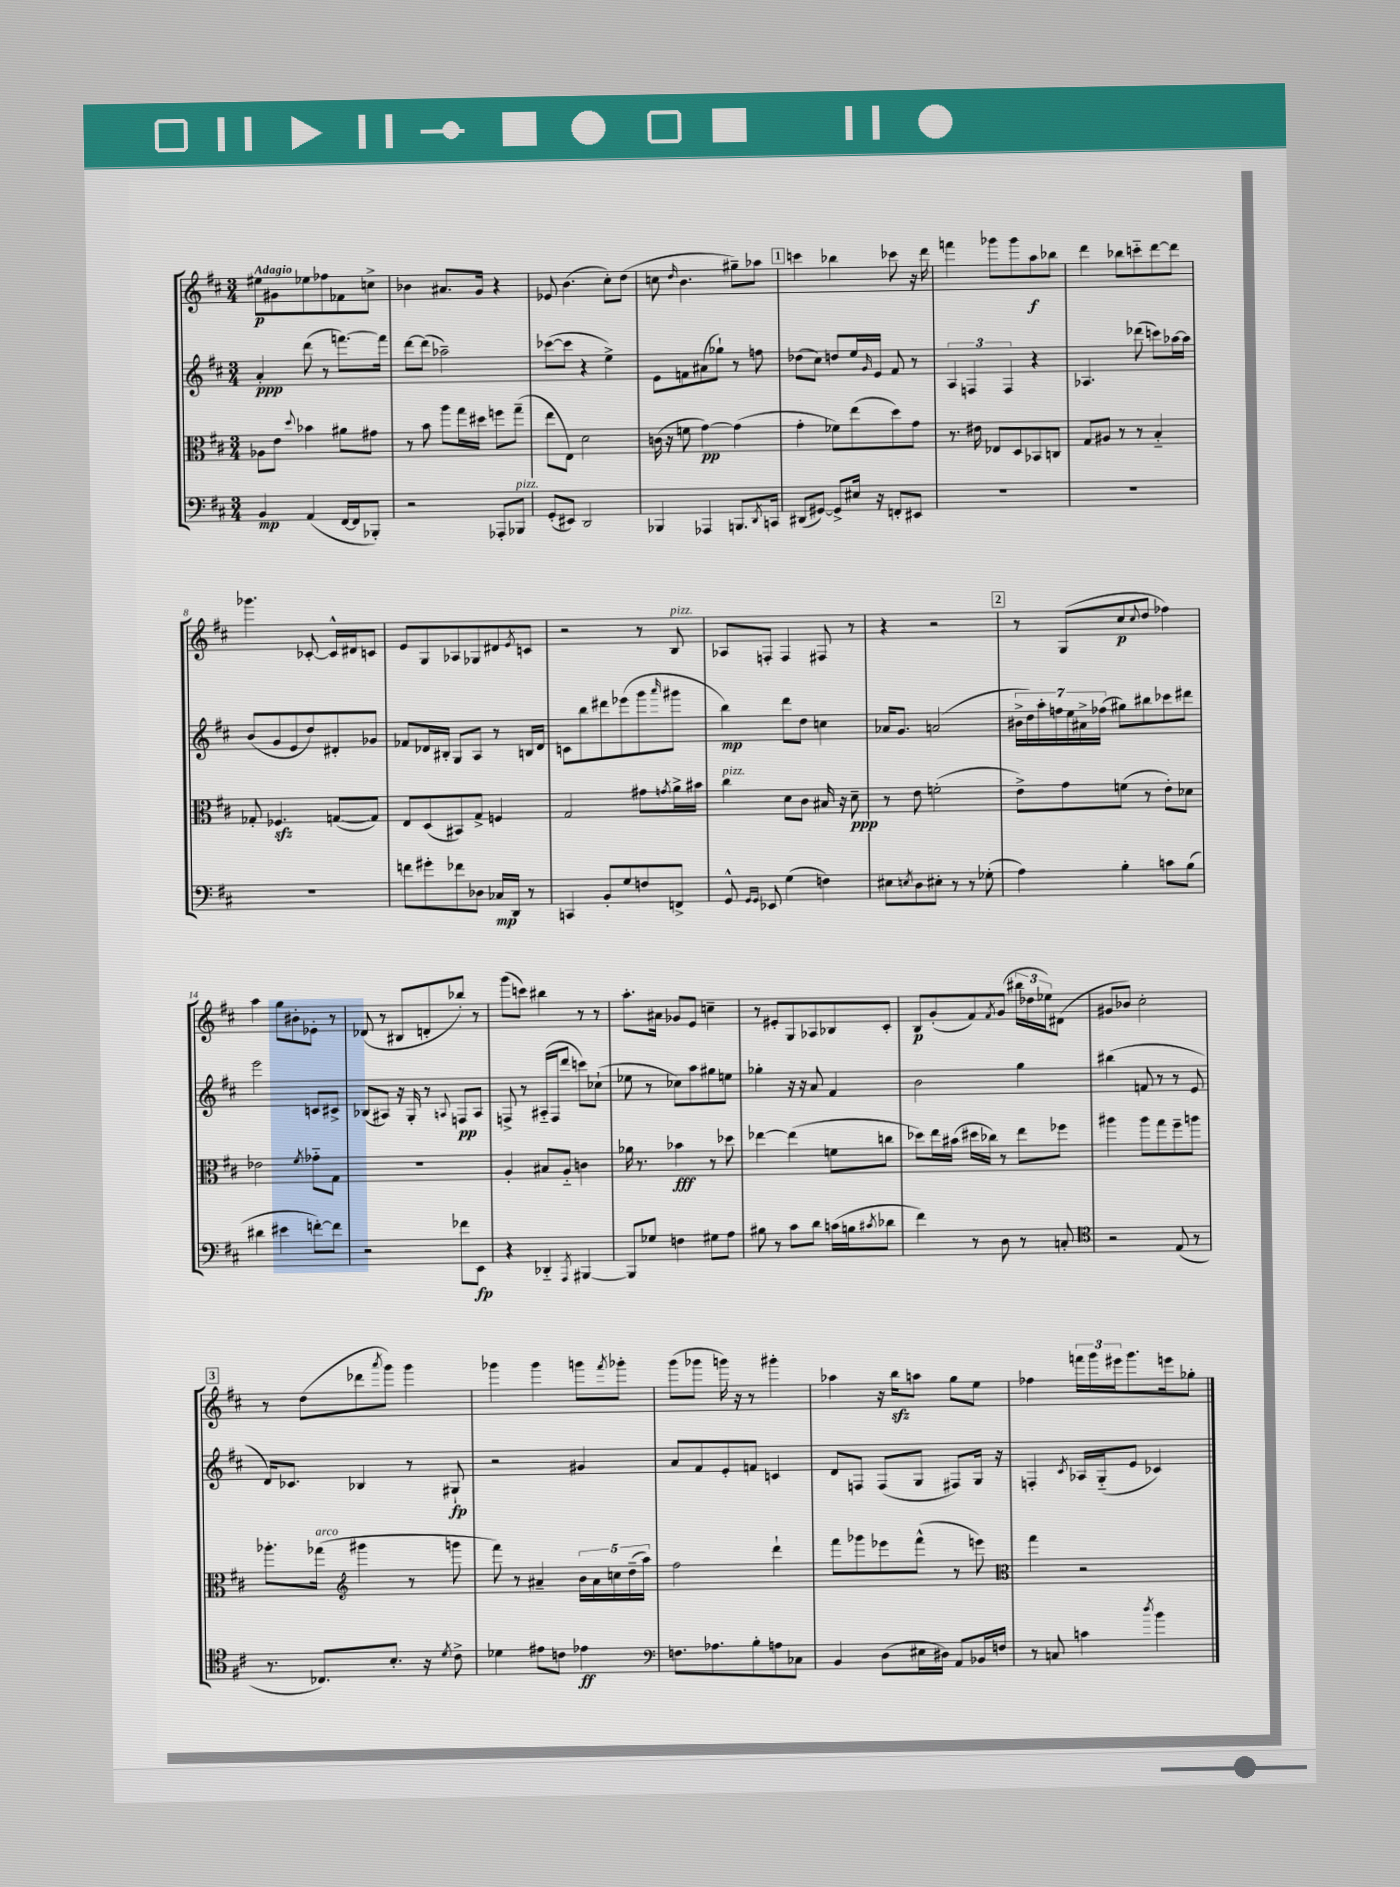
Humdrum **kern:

**kern	**kern	**kern	**kern
*staff4	*staff3	*staff2	*staff1
*clefF4	*clefC3	*clefG2	*clefG2
*k[f#c#]	*k[f#c#]	*k[f#c#]	*k[f#c#]
*M3/4	*M3/4	*M3/4	*M3/4
4BB	8A-	4a'	8ee#
.	8e	.	8g#
.	8qqdd	.	.
(4AA	4b-	(8ddd	8ee-
.	.	8r	8ff-
[16FF#	8a#	[8.fff)	8f-
16FF#]	.	.	.
8BBB-')	8g#	.	8cc^
.	.	16fff]	.
=	=	=	=
2r	8r	[8ddd	4b-
.	8b	(8ddd]	.
.	8aa	2aa-~)	8.a#
.	16gg	.	.
.	16dd#	.	16g
8AAA-'	8ff	.	4r
8BBB-	(8gg~	.	.
=	=	=	=
(8GG'	8ee	([8ccc-	8e-
8EE#)	8E)	8ccc-]	(4.b
2DD	2d	4r	.
.	.	4ee^)	8cc#')
.	.	.	(8dd
=	=	=	=
4BBB-	(16c	8e	8cc
.	16r	.	.
.	.	.	16qqdd
.	8f	8f	4.b
4AAA-	[4g)	(8a#	.
.	.	8gg-`)	.
8.BBB	(4g]	8r	8gg#~)
.	.	8ff	8aa-
8qDD	.	.	.
16CC	.	.	.
=	=	=	=
(8DD#	4g'	(8dd-	4ccc
[8GG#)	.	8cc#)	.
8GG#^]	8f-)	8dd	4bb-
16E#	(8ee	16ee	.
.	.	16qqg	.
16r	.	16e	.
8FF'	8dd)	8f#	8ccc-
8EE#	8g	8r	16r
.	.	.	16ddd
=	=	=	=
2.r	8.r	6A	4fff
.	.	6F	.
.	16e#	.	.
.	8E-	.	8ggg-
.	.	6F	.
.	8D	.	8ggg-
.	8BB-	4r	8aa
.	8C	.	8bb-
=	=	=	=
2.r	8G	4.A-	4ddd
.	8A#	.	.
.	8r	.	8bb-
.	8r	(8ddd-	8ccc'~
.	4B'~	8ccc)	[8ddd
.	.	[16aa-	8ddd]
.	.	16aa-]	.
=	=	=	=
2.r	8G-'	(8b	4.ggg-
.	4.F-	8g	.
.	.	8e	.
.	.	8dd)	[8c-'
.	([8G	8d#'	16c-^^]
.	.	.	16d#
.	8G])	8g-	8c
=	=	=	=
8f	8E	8f-	8e
8g#'	(8D	16d-	8G
.	.	16B#'	.
8f-	8BB#)	8G	8A-
8D-	8G^	8A	8G-
16C-	4F	8r	8d#
16DD	.	.	.
.	.	.	8qe
8r	.	16B	8c
.	.	16d-	.
=	=	=	=
4CC	2G	8c	2r
.	.	8bb	.
8BB'	.	8ddd#	.
8G	.	(8eee-	.
8F	8g#	8ggg	8r
.	8qg	16qqaaa	.
8FF^	16a^	8ggg#	8B
.	16b#	.	.
=	=	=	=
8GG^^	4cc#	4bb)	8A-
16qqGG	.	.	.
16qqGG	.	.	.
8EE-	.	.	8F'
(4G	8d	8ddd	4F
.	8c#	8dd	.
4F)	16B#	4cc	8F#
.	16r	.	.
.	8d~	.	8r
=	=	=	=
8E#	8r	16a-	4r
.	.	8.g	.
8qE	.	.	.
8D	8e	.	.
8E#'	(2f'	(2a	2r
8r	.	.	.
8r	.	.	.
(8G-'	.	.	.
=	=	=	=
4A)	8e^)	28b#^	8r
.	.	28dd)	.
.	.	28aa'	.
.	.	28ff	.
.	8g	.	(8G
.	.	28ee	.
.	.	28a#^	.
.	.	(28ff-	.
4B'	(8f	8gg#)	8cc#
.	.	.	8qqcc#
.	8r	8bb#	8dd
8c	8e')	8ccc-	4ff-)
(8B	8d-	8ddd#	.
=	=	=	=
4d#	2e-	2eee	4aa
4e#	.	.	8gg
.	.	.	8b#'
.	8qf#	.	.
[8f')	8g-'~	8c	8e-'
8f]	8G	8c#^	8r
=	=	=	=
2r	2.r	(8B-	(8d-
.	.	8A#)	8r
.	.	16r	8B#
.	.	16G'	.
.	.	8r	8d'
.	.	8qqA	.
8f-	.	8F	8bb-')
8EE	.	8A	8r
=	=	=	=
4r	4A'	8F^	(8ggg
.	.	8r	8ccc)
4DD-'~	8B#	(16A#'~	4bb#
.	.	16F	.
.	8A'~	8ddd	.
8qAAA	.	.	.
[4BBB#	4c	8ccc)	8r
.	.	(8cc-`	8r
=	=	=	=
8BBB#]	16a-	8ee-	8.aa'
.	8.r	.	.
8G-	.	8r	.
.	.	.	16a#
4F	4b-	8cc-)	8g-
.	.	8aa	8e
8G#	8r	8gg#	4cc~
8A	8dd-	8ee	.
=	=	=	=
8B#	[4ee-	4gg-'	8r
8r	.	.	8e#'
8c#	(4ee-]	16r	8G
.	.	16r	.
8d	.	8a	8A-
(16c	8f	4f#	8B-
16B	.	.	.
8qc#	.	.	.
8d-	8cc	.	8c#'
=	=	=	=
4f#)	8dd-)	2b	8B
.	16ee	.	(8g'
.	(16b#	.	.
8r	16dd#	.	8f#)
.	16cc-)	.	.
.	.	.	8qf#
8D	8r	.	(8g
8r	8ee	4gg	24bb#
.	.	.	24dd-
.	.	.	24ee-)
8C'	8ff-	.	(8d#
=	=	=	=
*clefC4	*	*	*
2r	4aa#	(4bb#	8g#
.	.	.	8b-)
.	8aa#	8f	2cc#'
.	8gg	8r	.
(8E	8ff#~	8r	.
8r	8aa	8e	.
=	=	=	=
8.r	8.aa-'	16d)	8r
.	.	8.c-	.
.	.	.	(8dd
8.C-)	(16gg-	.	.
*	*clefG2	*	*
.	4ggg#	4B-	8ddd-
.	.	.	8qaaa
8.B'	.	.	8ggg)
.	8r	8r	4ggg
16r	.	.	.
8qd	.	.	.
8c#^	8ggg	8G#`	.
=	=	=	=
4d-	8fff#)	2r	4ggg-
.	8r	.	.
8e#	4a#~	.	4ggg-
8c	.	.	.
4e-	20b	4g#	8ggg
.	20a#	.	.
.	20cc	.	.
.	.	.	8qfff#
.	.	.	8ggg-'
.	(20dd~	.	.
.	20aa)	.	.
=	=	=	=
*clefF4	*	*	*
8.F	2ff#	8a	(8ggg
.	.	8f#	8ggg-
8.A-	.	.	.
.	.	8e'	16ggg)
.	.	.	16r
8B'	.	8f	8r
8A	4ddd`	4c	4ggg#'
8C-	.	.	.
=	=	=	=
4BB	8fff#	8d	4aa-
.	8ggg-	8F	.
(8D	8eee-	(8F	16r
.	.	.	16bb
16E#	(8fff#^^	8G	8aa
16D#)	.	.	.
8AA	8r	8F#)	8gg
16BB-	8eee)	16G	8ee
16F	.	16r	.
=	=	=	=
*	*clefC3	*	*
8r	4gg	4F'	4ff-
8C	.	.	.
.	.	8qc#	.
4c	2r	16A-	24fff
.	.	.	24ggg
.	.	(16G'~	.
.	.	.	24eee#
.	.	8e	8.ggg
8qdd	.	.	.
4b	.	4c-)	.
.	.	.	16eee
.	.	.	8gg-'
==	==	==	==
*-	*-	*-	*-
